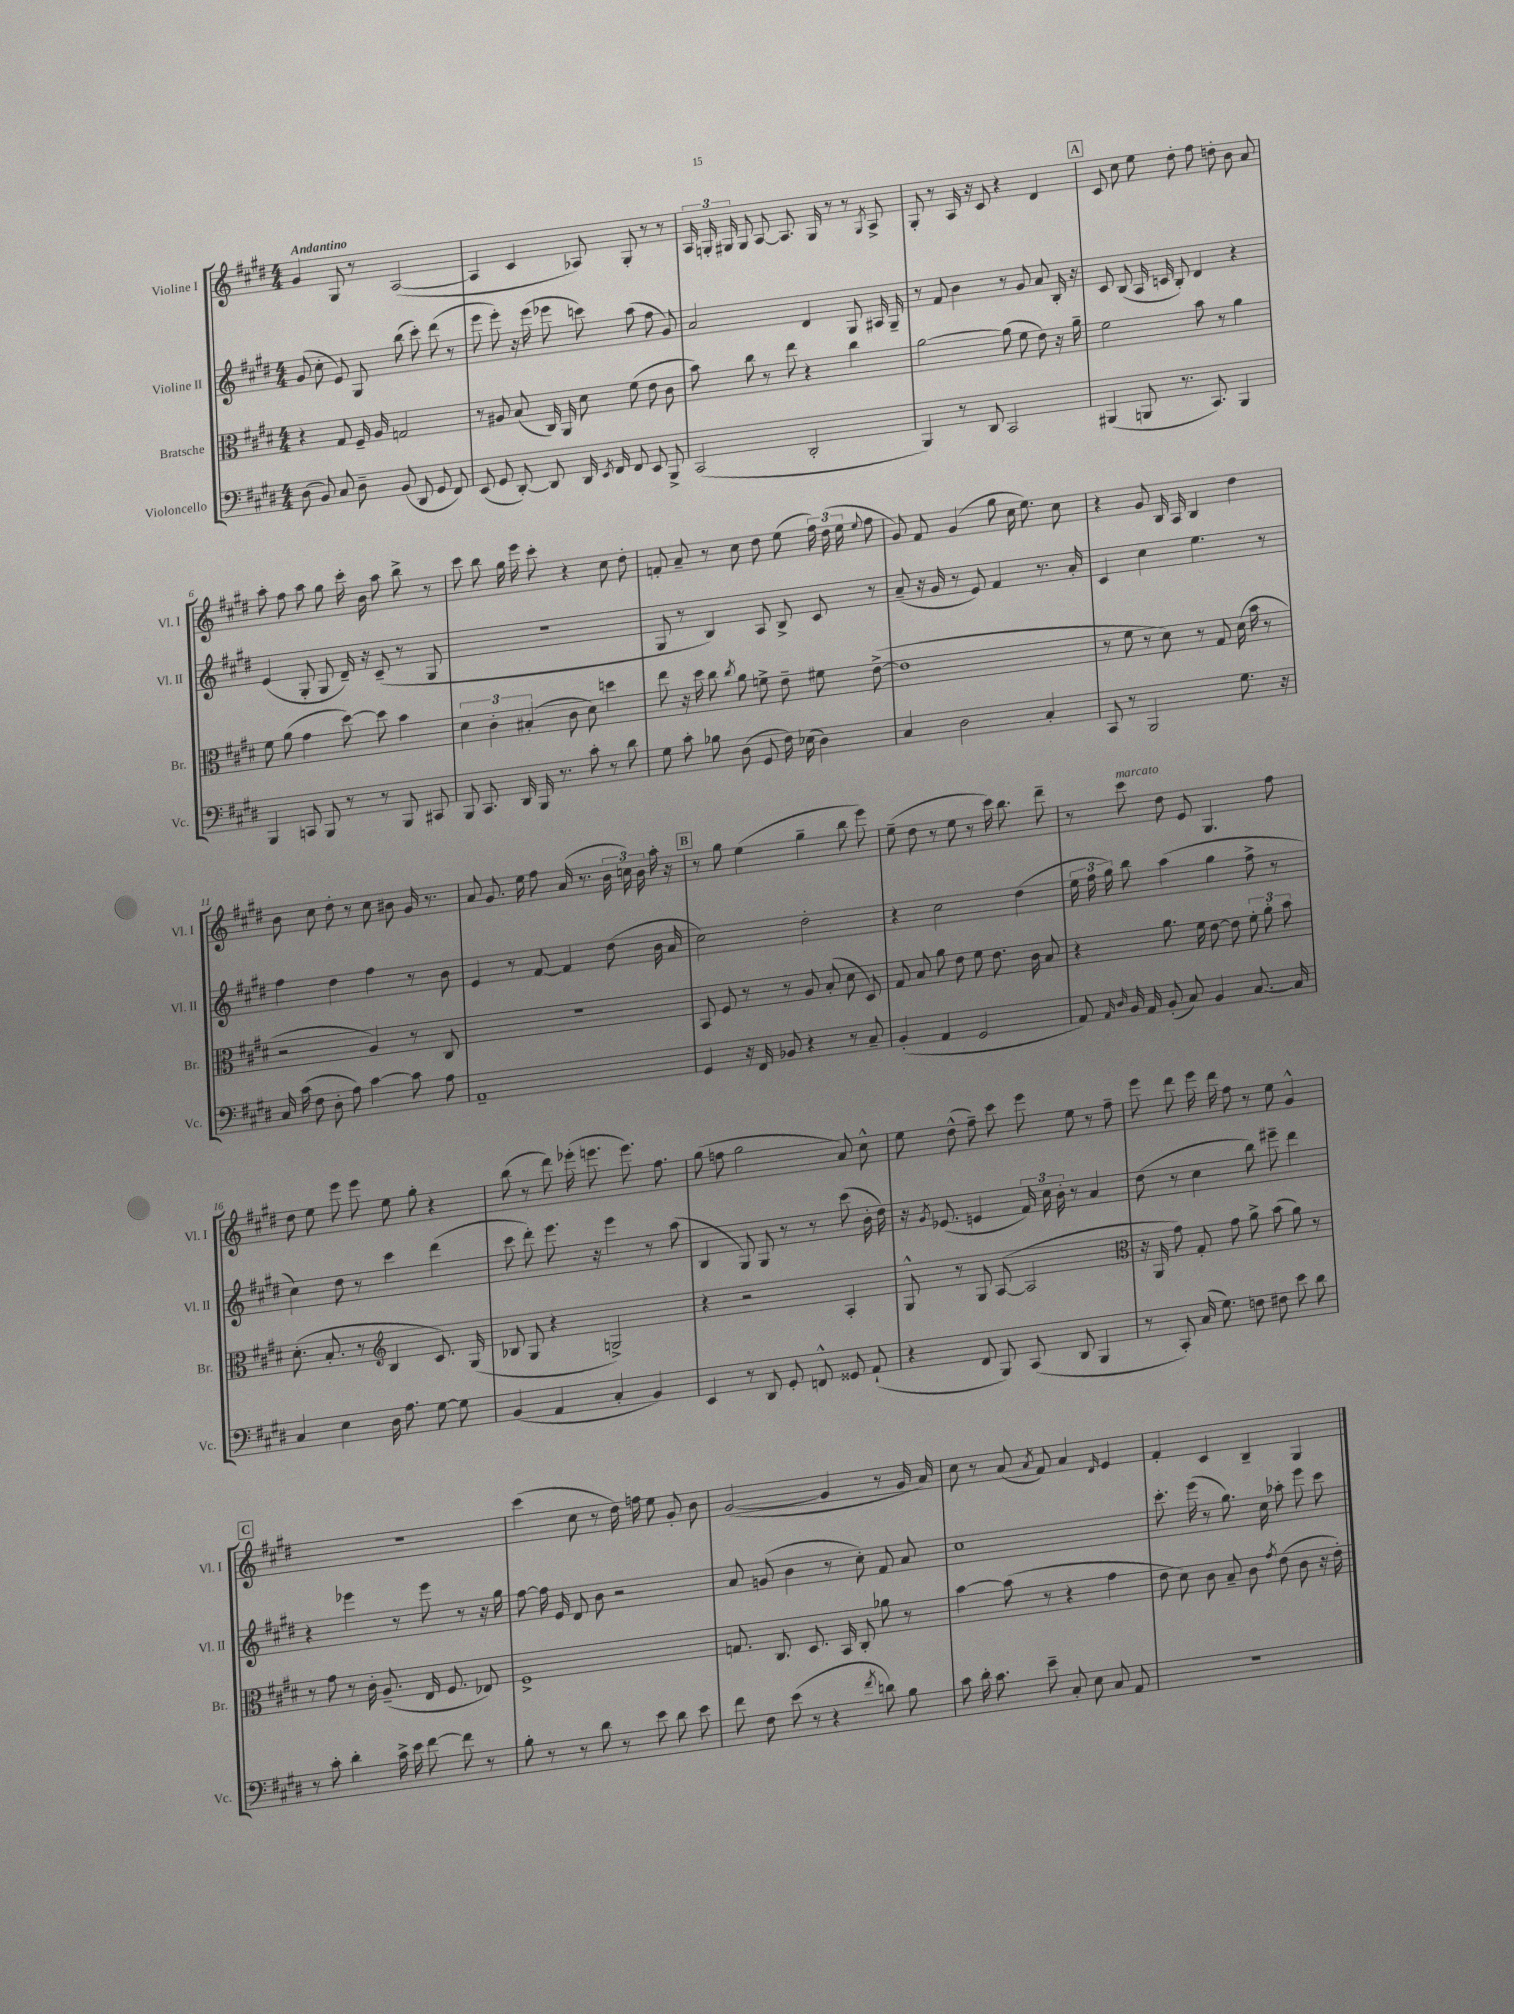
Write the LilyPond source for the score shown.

<<
\new StaffGroup <<
\new Staff = "s0" \with { instrumentName = "Violine I" shortInstrumentName = "Vl. I" } {
    \clef treble \key e \major \numericTimeSignature \time 4/4 \tempo "Andantino"
    \autoBeamOff gis'4 gis8 r8 a2~( |
    a4 cis'4 aes8) gis8-. r8 r8 |
    \tuplet 3/2 { a16 g16-. gis16 } gis8 a8~ a8. gis16 r8 r8 \acciaccatura { gis8 } a8-> |
    gis8-. r8 a16 r16 cis'8 r4 dis'4 |
    \mark \markup { \box "A" } cis'8 cis''8 e''8 dis''8-. fis''8 d''8-. b'8 a'8 |
    a''8-. fis''8 a''8 gis''8 cis'''16-. b'16 a''8 b''8-> r8 |
    cis'''8 b''8 gis''16 e'''16 cis'''8-. r4 cis''8 dis''8-. |
    f'8-. a'8-- r8 cis''8 dis''8 e''8( \tuplet 3/2 { fis''16) dis''16( e''16 } \appoggiatura { e''8 } fis''8 |
    gis'8) fis'8 gis'4( gis''8 cis''16 e''8.) cis''8 |
    r4 gis'8 b16 a16 b4 dis''4 |
    b'8 cis''8 dis''8-. r8 cis''8 bis'8 gis'16 r8. |
    a'8 gis'8. e''16 fis''8 a'16( r8. \tuplet 3/2 { b'16 c''16) b'16 } a''16-. r16 |
    \mark \markup { \box "B" } r8 gis''8 e''4( gis''4-- b''8 e'''8) |
    e''8--( dis''8 r8 e''8 r8 cis'''16) b''8. dis'''8-- |
    r8 cis'''8^\markup { \italic "marcato" } dis''8 e'8 gis4. fis''8 |
    dis''8 e''8 e'''8 e'''8 e''8 gis''8-. r4 |
    b''8( r8 dis'''8) ees'''16-.( e'''8. e'''8.) fis''8. |
    gis''8( f''8 gis''2 a'8) cis''8-^ |
    e''8 dis''8-^( fis''8--) cis'''8 e'''8 e''8 r8 fis''8-- |
    e'''8 dis'''8 e'''16 dis'''16 fis''8 r8 e''8 gis'4-^ |
    \mark \markup { \box "C" } R1 |
    cis'''4( cis''8 r8 dis''16) f''16 e''8 gis'8-. b'8 |
    gis'2~( gis'4 r8 gis'16 a'16) |
    cis''8 r8 a'8( \acciaccatura { a'8 } fis'8) a'4 \grace { dis'16 } e'4 |
    fis'4-. cis'4 b4-- gis4 \bar "|." |
}
\new Staff = "s1" \with { instrumentName = "Violine II" shortInstrumentName = "Vl. II" } {
    \clef treble \key e \major \numericTimeSignature \time 4/4
    \autoBeamOff gis'8( cis''8-. e'8) gis8 b''8( cis'''8-.) dis'''8( r8 |
    e'''8 e'''8-.) r16 e'''16( ees'''8 c'''8) a''8( fis''8 gis'8) |
    a'2 dis'4 gis8 ais16 gis16-- |
    r8 fis'8 b'4 r8 gis'8 a'8 b16-. r16 |
    \mark \markup { \box "A" } cis'8 b8( a16 c'16 b8-.) dis'4 r4 |
    e'4( gis8-. gis8 dis'16--) r16 cis'8--( r8 gis8 |
    r1 |
    gis8 r8 b4) a8 b8-> cis'8 r8 |
    a'8--( r16 gis'16 r8 e'8) fis'4 r8. a'16-. |
    cis'4 cis''4 e''4. r8 |
    fis''4 dis''4 fis''4 r8 b'8 |
    e'4 r8 fis'8~ fis'4 dis''8( b'16 a'16 |
    \mark \markup { \box "B" } cis''2) dis''2-. |
    r4 cis''2 dis''4( |
    \tuplet 3/2 { e''16 fis''16 gis''16) } b''8 a''4( gis''4 fis''8-> r8 |
    cis''4) dis''8 r8 cis'''4 dis'''4( |
    cis'''8 dis'''8-.) e'''8. r16 e'''4 r8 a''8( |
    b4 gis8) gis8 r8 r8 cis'''8( b'16-. dis''16) |
    r16 \acciaccatura { gis'8 } ees'8.( e'4 \tuplet 3/2 { fis'16) cis''16 b'16-. } r8 a'4 |
    dis''8( r8 cis''4 b''8) eis'''8-- dis'''4 |
    \mark \markup { \box "C" } r4 ees'''4 r8 ees'''8 r8 r16 gis''16 |
    fis''8~ fis''16 e'16 dis'8 b'8 r2 |
    a'8 g'8( b'4 r8 cis''8-.) fis'8 a'8 |
    cis''1 |
    cis'''8.-. e'''16( r8 gis''8.) cis''16 aes''8-. e'''8 cis'''8 \bar "|." |
}
\new Staff = "s2" \with { instrumentName = "Bratsche" shortInstrumentName = "Br." } {
    \clef alto \key e \major \numericTimeSignature \time 4/4
    \autoBeamOff r4 gis8 fis16-- a16 g2 |
    r8 ais8 b8( cis16) a,16 dis'8 fis'8( e'8 cis'8 |
    b'8) cis''8 r8 e''8 r4 cis''4 |
    a'2~ a'8( fis'8 e'8) r16 a'16-- |
    \mark \markup { \box "A" } fis'2 b'8 r8 a'4 |
    fis'8 a'8( gis'4 dis''8~) dis''8 b'4 |
    \tuplet 3/2 { dis'4 cis'4-. bis4-.( } cis'8 dis'8) d''4 |
    e''8 r16 dis''16 cis''8 \acciaccatura { cis''8 } a'8 f'8-> e'8-- fis'8 e'8~->( |
    e'1 |
    r8 fis'8 r8 dis'8) r8 gis8 dis'16( b'16 r8 |
    r2 a4) r8 cis8 |
    r1 |
    \mark \markup { \box "B" } b,8 fis8 r8 r8 a8 b8-.( dis'8 dis8) |
    gis8 b8 a'8 e'8 fis'8 e'8. cis'16 b8 |
    r4 a'8. fis'16 e'8~ e'8 \tuplet 3/2 { fis'8-. a'8-. b'8 } |
    dis'8.-.( b8.-. r8 \clef treble b4 cis'8.) gis16( |
    bes8 gis8 r4 g2->) |
    r4 r2 a4-. |
    gis8-^ r8 gis8 a8~( a2 |
    \clef alto r16 a,16 gis'8) gis8-. gis'8 a'8-> b'8( a'8) r8 |
    \mark \markup { \box "C" } r8 gis'8 r8 cis'16-. a8.--( e16 fis8. ees8) |
    fis1-> |
    g8. cis8. dis8. b,16 cis8-. aes'8 r8 |
    b'4~ b'8( r8 r4 gis'4 |
    e'8 dis'8) cis'8 b8-- cis'8 \acciaccatura { gis'8 } e'8( cis'8 r16 e'16-.) \bar "|." |
}
\new Staff = "s3" \with { instrumentName = "Violoncello" shortInstrumentName = "Vc." } {
    \clef bass \key e \major \numericTimeSignature \time 4/4
    \autoBeamOff dis8( b,8) cis8 dis8-- b,8( dis,8 gis,8 fis,8) |
    e,8( gis,8 dis,8~-.) dis,8 dis,16 \acciaccatura { e,8 } fis,16 fis,8 e,8 b,,8-> |
    cis,2( dis,2-. |
    b,,4) r8 dis,8 cis,2 |
    \mark \markup { \box "A" } bis,,4( b,,8 r8. cis,8.) b,,4 |
    b,,4 c,8 b,,8 r8 r8 b,,8 cis,8 |
    b,,8 cis,8. dis,16 b,,16 r8. cis'8-. r8 dis'8 |
    gis8 cis'8-. bes8 dis8( gis,8 fis16) ees16( dis4) |
    cis4 dis2 cis4-. |
    cis,8 r8 b,,2 gis8. r16 |
    cis16 cis'16( fis8 dis8-. a8) cis'4~ cis'8 a8 |
    a,1-- |
    \mark \markup { \box "B" } gis,4 r16 fis,16 bes,8 r4 r8 cis8-- |
    b,4-.( a,4 gis,2 |
    a,8) \grace { a,16 dis16 } b,16 a,16 b,8-.( cis8) b,4 cis8.~ cis16 |
    cis4 e4 dis16 a8. gis8~ gis8 |
    b,4( a,4 cis4-. b,4) |
    e,4 r8 dis,8 gis,8-. f,8-^ gisis,8 a,8-!( |
    r4 fis,8 b,,8) cis,8( dis,8 b,,4 |
    r8 cis,8-.) cis16( gis8.) f8 fis8 e'8 dis'8 |
    \mark \markup { \box "C" } r8 cis'8-. dis'4-. cis'16-> e'16 fis'8~ fis'8 r8 |
    b8-. r8 r8 dis'8 r8 e'8 dis'8 e'8 |
    fis'8 fis8 e'8( r8 r4 \acciaccatura { fis'8 } d'8) b8 |
    cis'8 dis'16-. cis'8. e'8-- cis8-. e8 cis8 a,8 |
    r1 \bar "|." |
}
>>
>>
